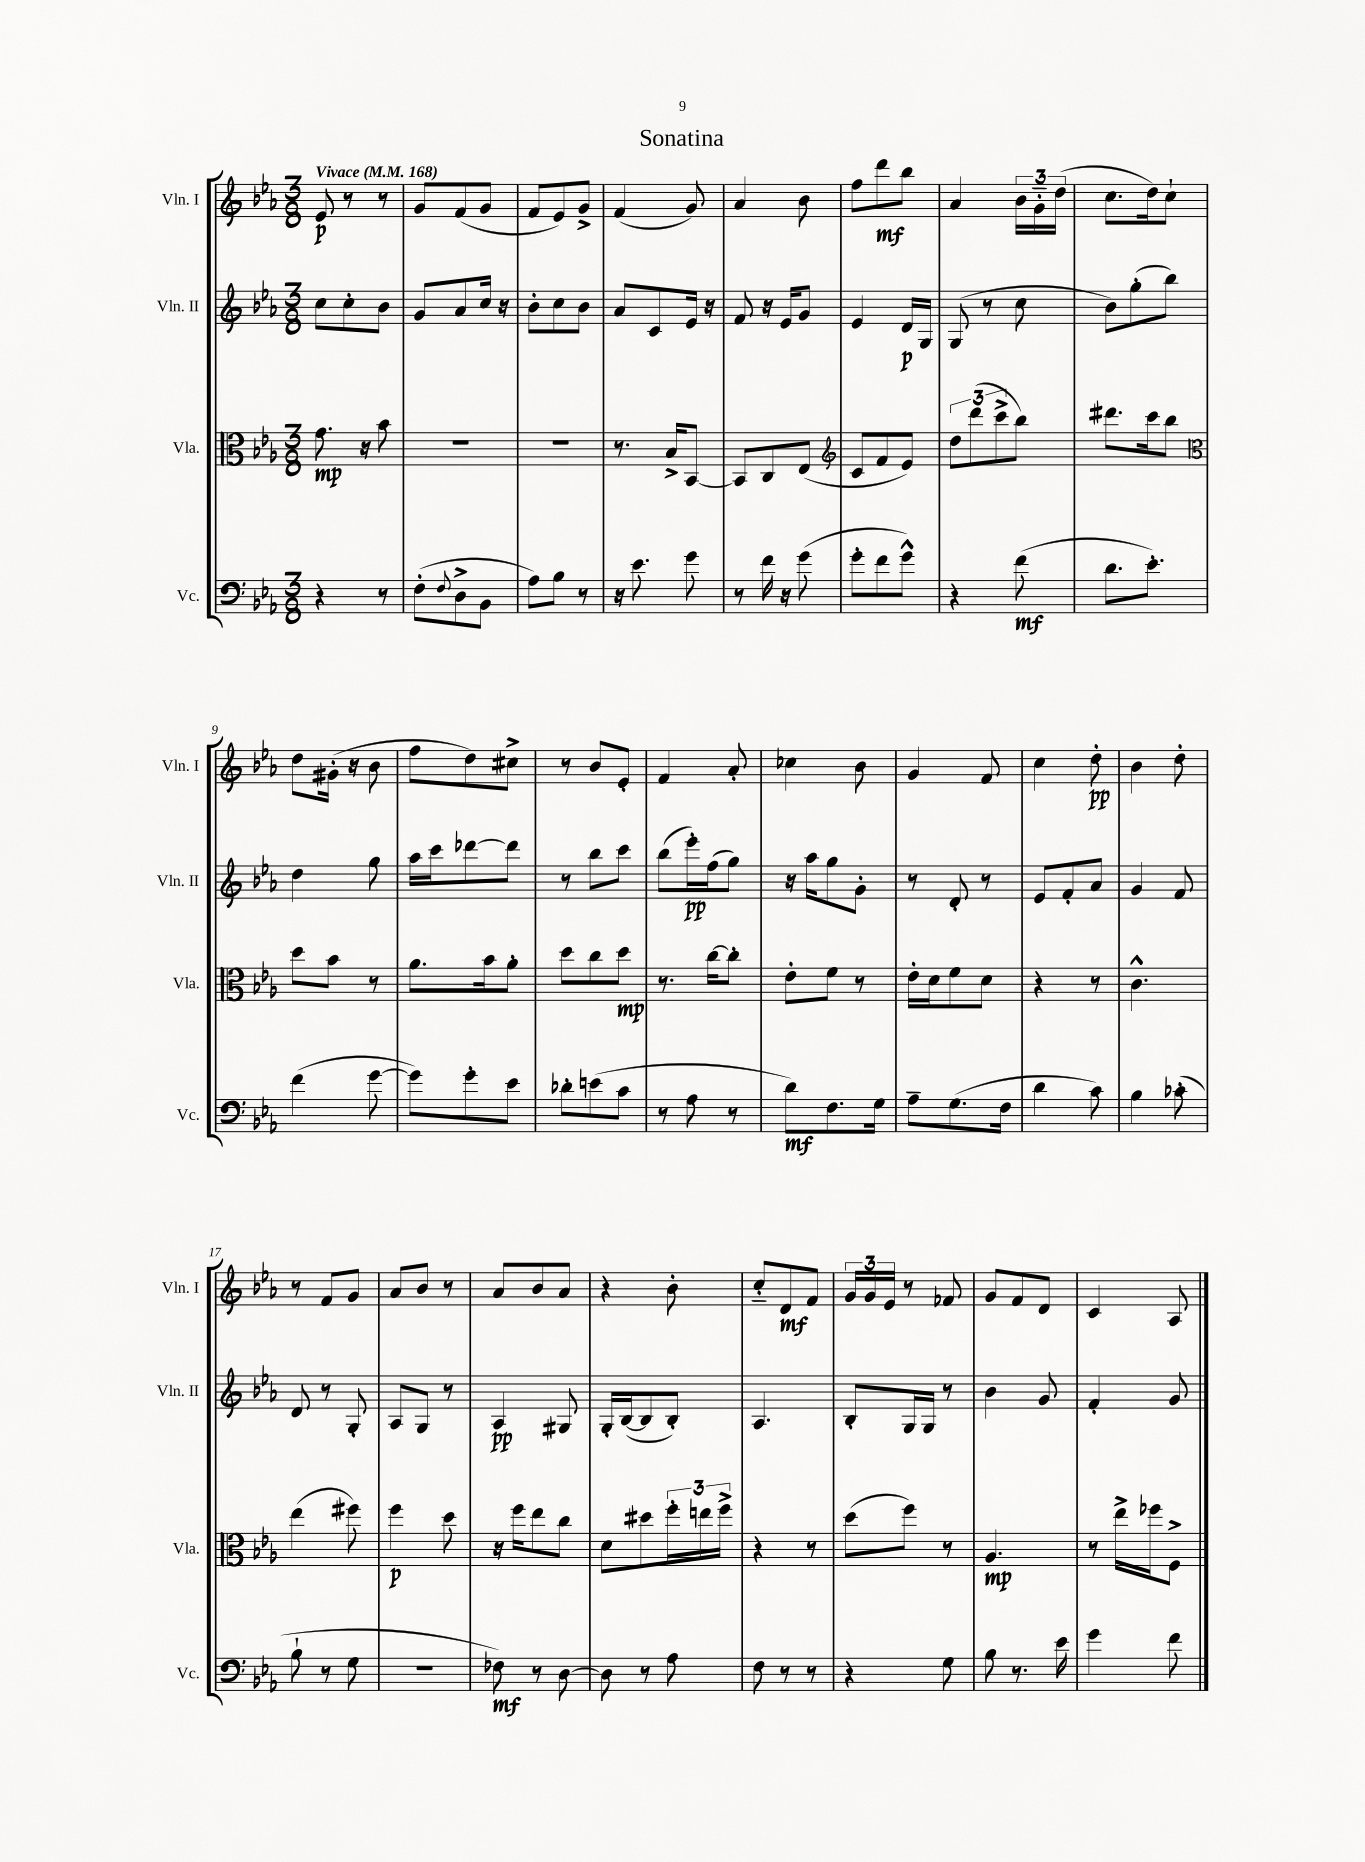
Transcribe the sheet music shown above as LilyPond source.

\header { title = "Sonatina" }
<<
\new StaffGroup <<
\new Staff = "s0" \with { instrumentName = "Vln. I" shortInstrumentName = "Vln. I" } {
    \clef treble \key ees \major \numericTimeSignature \time 3/8 \tempo "Vivace" 4 = 168
    ees'8\p r8 r8 |
    g'8 f'8( g'8 |
    f'8 ees'8) g'8-> |
    f'4( g'8) |
    aes'4 bes'8 |
    f''8 d'''8\mf bes''8 |
    aes'4 \tuplet 3/2 { bes'16 g'16-_ d''16( } |
    c''8. d''16) c''8-! |
    d''8 gis'16-.( r16 bes'8 |
    f''8 d''8) cis''8-> |
    r8 bes'8 ees'8-. |
    f'4 aes'8-. |
    ces''4 bes'8 |
    g'4 f'8 |
    c''4 d''8-.\pp |
    bes'4 d''8-. |
    r8 f'8 g'8 |
    aes'8 bes'8 r8 |
    aes'8 bes'8 aes'8 |
    r4 bes'8-. |
    c''8-_ d'8\mf f'8 |
    \tuplet 3/2 { g'16 g'16 ees'16 } r8 fes'8 |
    g'8 f'8 d'8 |
    c'4 aes8 \bar "|." |
}
\new Staff = "s1" \with { instrumentName = "Vln. II" shortInstrumentName = "Vln. II" } {
    \clef treble \key ees \major \numericTimeSignature \time 3/8
    c''8 c''8-. bes'8 |
    g'8 aes'8 c''16 r16 |
    bes'8-. c''8 bes'8 |
    aes'8 c'8 ees'16 r16 |
    f'8 r16 ees'16 g'8 |
    ees'4 d'16\p g16 |
    g8( r8 c''8 |
    bes'8) g''8-.( bes''8) |
    d''4 g''8 |
    aes''16 c'''16 des'''8~ des'''8 |
    r8 bes''8 c'''8 |
    bes''8( ees'''16-.\pp) f''16( g''8) |
    r16 aes''16 g''8 g'8-. |
    r8 d'8-. r8 |
    ees'8 f'8-. aes'8 |
    g'4 f'8 |
    d'8 r8 g8-. |
    aes8 g8 r8 |
    aes4\pp gis8 |
    g16-. bes16~( bes8 bes8-.) |
    aes4. |
    bes8-. g16 g16 r8 |
    bes'4 g'8 |
    f'4-. g'8 \bar "|." |
}
\new Staff = "s2" \with { instrumentName = "Vla." shortInstrumentName = "Vla." } {
    \clef alto \key ees \major \numericTimeSignature \time 3/8
    g'8.\mp r16 bes'8 |
    R4. |
    R4. |
    r8. bes16-> bes,8~ |
    bes,8 c8 ees8( |
    \clef treble c'8 f'8 ees'8) |
    \tuplet 3/2 { d''8 d'''8( c'''8-> } bes''8) |
    dis'''8. c'''16 bes''8 |
    \clef alto d''8 bes'8 r8 |
    aes'8. bes'16 aes'8-. |
    d''8 c''8 d''8\mp |
    r8. c''16~ c''8-. |
    ees'8-. f'8 r8 |
    ees'16-. d'16 f'8 d'8 |
    r4 r8 |
    c'4.-^ |
    ees''4( fis''8) |
    f''4\p d''8 |
    r16 f''16 ees''8 c''8 |
    d'8 dis''8 \tuplet 3/2 { f''16-. e''16 f''16-> } |
    r4 r8 |
    d''8( f''8) r8 |
    aes4.\mp |
    r8 ees''16-> fes''16 f8-> \bar "|." |
}
\new Staff = "s3" \with { instrumentName = "Vc." shortInstrumentName = "Vc." } {
    \clef bass \key ees \major \numericTimeSignature \time 3/8
    r4 r8 |
    f8-.( \appoggiatura { f8 } d8-> bes,8 |
    aes8) bes8 r8 |
    r16 ees'8. g'8 |
    r8 f'16 r16 g'8( |
    g'8-. f'8 g'8-^) |
    r4 f'8\mf( |
    d'8. ees'8.-.) |
    f'4( g'8~ |
    g'8) g'8-. ees'8 |
    des'8-. e'8( c'8 |
    r8 aes8 r8 |
    d'8\mf) f8. g16 |
    aes8-- g8.( f16 |
    d'4 c'8) |
    bes4 ces'8-.( |
    bes8-! r8 g8 |
    r4. |
    fes8\mf) r8 d8~ |
    d8 r8 aes8 |
    f8 r8 r8 |
    r4 g8 |
    bes8 r8. ees'16 |
    g'4 f'8 \bar "|." |
}
>>
>>
